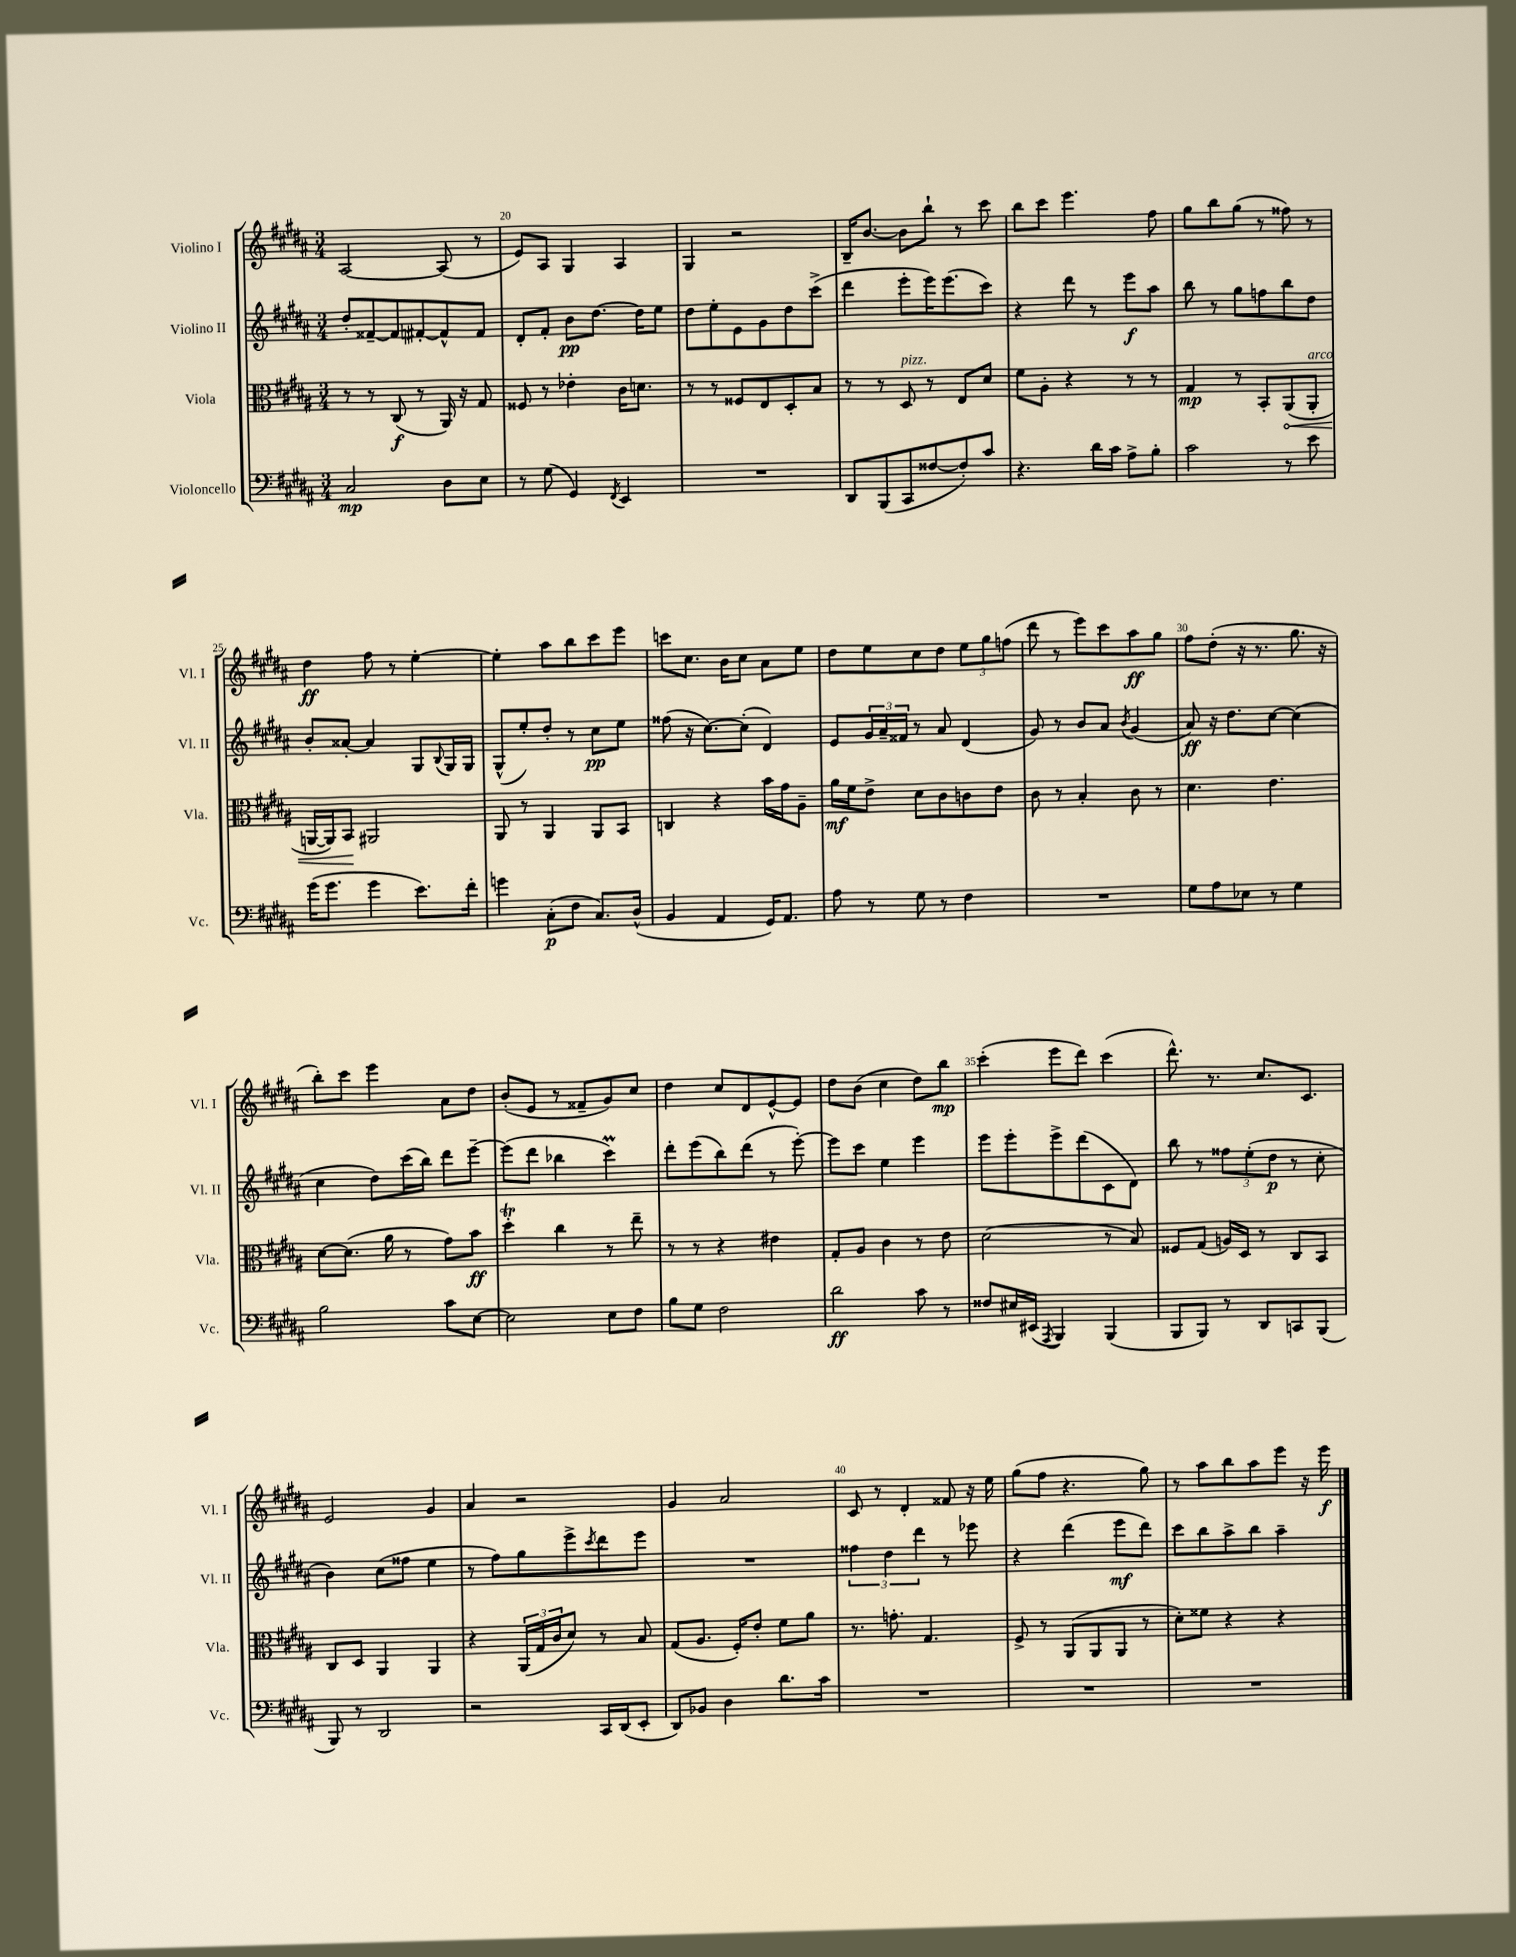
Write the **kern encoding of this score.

**kern	**kern	**kern	**kern
*staff4	*staff3	*staff2	*staff1
*clefF4	*clefC3	*clefG2	*clefG2
*k[f#c#g#d#a#]	*k[f#c#g#d#a#]	*k[f#c#g#d#a#]	*k[f#c#g#d#a#]
*M3/4	*M3/4	*M3/4	*M3/4
2C#/	8r	8dd#'/L	[2A#/
.	8r	[8f##~/	.
.	(8C#/	8f##/]	.
.	8r	[8f#'/	.
8D#\L	16AA#/)	8f#^^/]	(8A#/]
.	16r	.	.
8E\J	8G#/	8f#/J	8r
=	=	=	=
8r	8F##/	8d#'/L	8e/L)
(8G#\	8r	8f#'/J	8A#/J
4GG#/)	4e-'\	8b\L	4G#/
.	.	[8.dd#\J	.
8qFF#/	.	.	.
4EE/	16c#\LK	.	4A#/
.	8.d\J	16dd#\]LK	.
.	.	8ee\J	.
=	=	=	=
2.r	8r	8dd#\L	4G#/
.	8r	8ee'\	.
.	8F##/L	8e\	2r
.	8E/	8g#\	.
.	8D#'/	8dd#\	.
.	8B/J	(8ccc#^\J	.
=	=	=	=
8DD#/L	8r	4ddd#\	16B~/LK
.	.	.	[8.b/J
(8BBB/	8r	.	.
8CC#/	8D#/	8eee'\L	8b\]L
[8F##/	8r	16eee\K)	8bb`\J
.	.	(8.eee\	.
8F##'/])	8E/L	.	8r
8c#/J	8d#/J	8ccc#\J)	8ccc#\
=	=	=	=
4.r	8f#\L	4r	8bb\L
.	8A#'\J	.	8ccc#\J
.	4r	8ddd#\	4.eee\
16d#\LL	.	8r	.
16c#\JJ	.	.	.
8A#^\L	8r	8eee\L	.
8B'\J	8r	8aa#\J	8ff#\
=	=	=	=
2c#\	4G#/	8bb\	8gg#\L
.	.	8r	8bb\
.	8r	8gg#\L	(8gg#\J
.	8BB'/L	8ff\	8r
8r	(8AA#/	8bb\	8ff##\)
8e\	8AA#'/J	8dd#\J	8r
=	=	=	=
(16g#\LK	[16AA/LL	8b'/L	4dd#\
8.g#\J	16AA/]J)	.	.
.	8BB/J	[8a##'/J	.
4g#\	2AA#/	4a##/]	8ff#\
.	.	.	8r
8.e\L)	.	8G#/L	[4ee'\
.	.	8qqB/	.
.	.	16G#/L	.
16f#'\Jk	.	16G#/JJ	.
=	=	=	=
4g\	8AA#/	(8G#^^/L	4ee'\]
.	8r	8ee'/)	.
(8C#'\L	4AA#/	8dd#'/J	8aa#\L
8F#\J	.	8r	8bb\
8.C#/L)	8AA#/L	8cc#\L	8ccc#\
.	8BB/J	8ee\J	8eee\J
(16D#^^/Jk	.	.	.
=	=	=	=
4BB/	4C/	(8ff##\	8ccc\L
.	.	16r	8.cc#\J
.	.	[8.cc#\L)	.
4AA#/	4r	.	.
.	.	.	16b\LK
.	.	(8cc#'\]J	8cc#\J
16GG#/LK)	16b\LL	4d#/)	8a#\L
8.AA#/J	16g#\J	.	.
.	8A#~\J	.	8ee\J
=	=	=	=
8A#\	16a#\LL	8e/L	8dd#\L
.	16f#\J	.	.
8r	8e^\J	24g#/L	8ee\
.	.	24a#~/	.
.	.	24f##/JJ	.
8G#\	8d#\L	8r	8cc#\
8r	8c#\	8a#/	8dd#\J
4F#\	8c\	(4d#/	12ee\L
.	.	.	12gg#\
.	8e\J	.	.
.	.	.	(12ff\J
=	=	=	=
2.r	8c#\	8g#/)	8ddd#\
.	8r	8r	8r
.	4B'/	8b/L	8eee\L)
.	.	8a#/J	8ccc#\
.	.	8qb/	.
.	8c#\	(4g#/	8aa#\
.	8r	.	8gg#\J
=	=	=	=
8G#\L	4.d#\	8a#/)	8ff#\L
8A#\	.	16r	(8dd#'\J
.	.	8.dd#\L	.
8E-\J	.	.	16r
.	.	.	8.r
8r	4.e\	[8cc#\J	.
4G#\	.	(4cc#\]	8.gg#\
.	.	.	16r
=	=	=	=
2B\	[8d#\L	4cc#\	8bb'\L)
.	(8.d#\]J	.	8ccc#\J
.	.	8dd#\L)	4eee\
.	16a#\	.	.
.	8r	(16ccc#\L	.
.	.	16bb\JJ)	.
8c#\L	8g#\L)	8ddd#\L	8a#\L
[8E\J	8b\J	[8eee~\J	8dd#\J
=	=	=	=
2E\]	4dd#'\	(8eee\]L	(8b'/L
.	.	8ddd#\J	8e/J
.	4cc#\	4bb-\	8r
.	.	.	8f##~/L
8E\L	8r	4ccc#\)	8g#/)
8F#\J	8ee~\	.	8cc#/J
=	=	=	=
8B\L	8r	8ddd#'\L	4dd#\
8G#\J	8r	(8eee\	.
2F#\	4r	8bb\)	8cc#/L
.	.	(8ddd#\J	8d#/
.	4e#\	8r	[8e^^/
.	.	[8eee'\)	8e/]J
=	=	=	=
2d#\	8G#'/L	8eee\]L	8dd#\L
.	8A#/J	8ccc#\J	(8b\J
.	4c#\	4ee\	4cc#\
8c#\	8r	4eee\	8dd#\L)
8r	8e\	.	8bb\J
=	=	=	=
8F##/L	(2d#\	8eee\L	(4ccc#'\
16E#/L	.	8eee'\	.
(16EE#/JJ	.	.	.
8qAAA#/	.	.	.
4BBB/)	.	8eee^\	8eee\L
.	.	(8ddd#\	8ddd#\J)
(4BBB/	8r	8c#\	(4ccc#\
.	8B/)	8d#\J)	.
=	=	=	=
8BBB/L	8F##/L	8bb\	8.ddd#^^\)
8BBB/J)	(8G#/J	8r	.
.	.	.	8.r
8r	16A/LL)	12ff##\L	.
.	16D#/JJ	.	.
.	.	(12ee'\	.
8DD#/L	8r	.	8.cc#/L
.	.	12dd#\J	.
8CC/	8C#/L	8r	.
.	.	.	8.c#/J
(8BBB/J	8BB/J	8cc#'\	.
=	=	=	=
8BBB/)	8C#/L	4b\)	2e/
8r	8D#/J	.	.
2DD#/	4AA#/	(8cc#\L	.
.	.	8ff##\J	.
.	4AA#/	4ee\	4g#/
=	=	=	=
2r	4r	8r	4a#/
.	.	8ff#\L)	.
.	(24AA#/LL	8gg#\	2r
.	24G#/	.	.
.	24c#/J	.	.
.	8d#/J)	8eee^\	.
.	.	8qccc#/	.
16CC#/LL	8r	8ddd#\	.
(16DD#/J	.	.	.
8EE'/J	8B/	8eee\J	.
=	=	=	=
8DD#/L)	(8G#/L	2.r	4g#/
8BB-/J	8.A#/J	.	.
4D#\	.	.	2a#/
.	16F#'/LK)	.	.
.	8e'/J	.	.
8.d#\L	8f#\L	.	.
.	8a#\J	.	.
16c#\Jk	.	.	.
=	=	=	=
2.r	8.r	6ff##\	8c#/
.	.	.	8r
.	.	6dd#\	.
.	8.g'\	.	.
.	.	.	4d#'/
.	.	6ddd#\	.
.	4.G#/	.	.
.	.	8r	8f##/
.	.	8eee-\	16r
.	.	.	16ee\
=	=	=	=
2.r	8F#^/	4r	(8gg#\L
.	8r	.	8ff#\J
.	(8AA#/L	(4ddd#\	4.r
.	8AA#/	.	.
.	8AA#/J	8eee\L	.
.	8r	8ddd#\J)	8gg#\)
=	=	=	=
2.r	8d#'\L)	8ccc#\L	8r
.	8f##\J	8bb\	8aa#\L
.	4r	8aa#^\	8bb\
.	.	8bb\J	8aa#\
.	4r	4aa#~\	8eee\J
.	.	.	16r
.	.	.	16eee\
==	==	==	==
*-	*-	*-	*-
